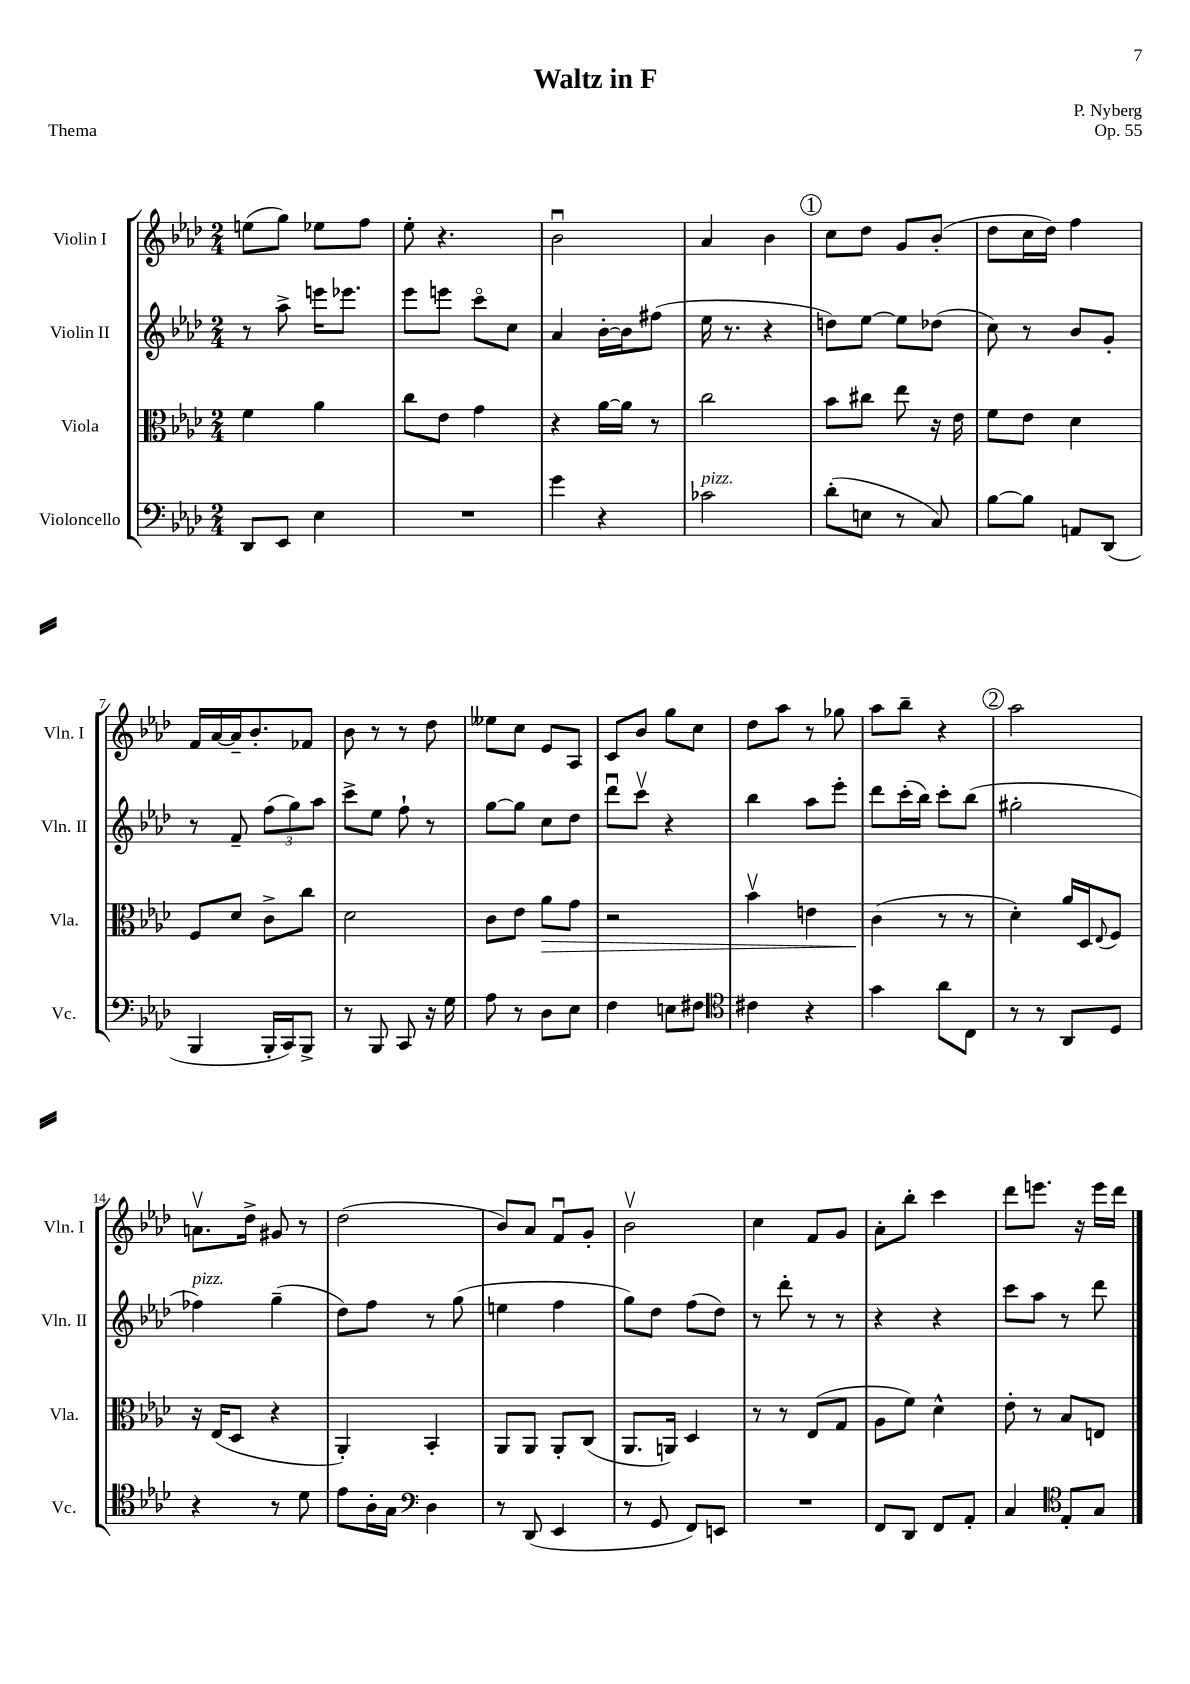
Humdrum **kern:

**kern	**kern	**kern	**kern
*staff4	*staff3	*staff2	*staff1
*clefF4	*clefC3	*clefG2	*clefG2
*k[b-e-a-d-]	*k[b-e-a-d-]	*k[b-e-a-d-]	*k[b-e-a-d-]
*M2/4	*M2/4	*M2/4	*M2/4
8DD-	4f	8r	(8ee
8EE-	.	8aa-^	8gg)
4E-	4a-	16eee	8ee-
.	.	8.eee-	.
.	.	.	8ff
=	=	=	=
2r	8cc	8eee-	8ee-'
.	8e-	8eee	4.r
.	4g	8ccco	.
.	.	8cc	.
=	=	=	=
4g	4r	4a-	2b-u
4r	[16a-	[16b-'	.
.	16a-]	16b-]	.
.	8r	(8ff#	.
=	=	=	=
2c-	2cc	16ee-	4a-
.	.	8.r	.
.	.	4r	4b-
=	=	=	=
(8d-'	8b-	8dd)	8cc
8E	8cc#	[8ee-	8dd-
8r	8ee-	8ee-]	8g
8C)	16r	(8dd-	(8b-'
.	16e-	.	.
=	=	=	=
[8B-	8f	8cc)	8dd-
8B-]	8e-	8r	16cc
.	.	.	16dd-)
8AA	4d-	8b-	4ff
(8DD-	.	8g'	.
=	=	=	=
4BBB-	8F	8r	16f
.	.	.	[16a-
.	8d-	8f~	16a-~]
.	.	.	8.b-'
16BBB-'	8c^	(12ff	.
16CC)	.	.	.
.	.	12gg)	.
8BBB-^	8cc	.	8f-
.	.	12aa-	.
=	=	=	=
8r	2d-	8ccc^	8b-
8BBB-	.	8ee-	8r
8CC	.	8ff`	8r
16r	.	8r	8dd-
16G	.	.	.
=	=	=	=
8A-	8c	[8gg	8ee--
8r	8e-	8gg]	8cc
8D-	8a-	8cc	8e-
8E-	8g	8dd-	8A-
=	=	=	=
4F	2r	8ddd-u	8c
.	.	8cccv	8b-
8E	.	4r	8gg
8F#	.	.	8cc
=	=	=	=
*clefC4	*	*	*
4c#	4b-v	4bb-	8dd-
.	.	.	8aa-
4r	4e	8aa-	8r
.	.	8eee-'	8gg-
=	=	=	=
4g	(4c	8ddd-	8aa-
.	.	(16ccc'	8bb-~
.	.	16bb-)	.
8a-	8r	8ccc'	4r
8C	8r	(8bb-	.
=	=	=	=
8r	4d-')	2gg#'	2aa-
8r	.	.	.
8AA-	16a-	.	.
.	16D-	.	.
.	8qqE-	.	.
8D-	8F	.	.
=	=	=	=
4r	16r	4ff-)	8.av
.	(16E-	.	.
.	8D-	.	.
.	.	.	16dd-^
8r	4r	(4gg~	8g#
8d-	.	.	8r
=	=	=	=
8e-	4AA-')	8dd-)	(2dd-
16A-'	.	8ff	.
16G	.	.	.
*clefF4	*	*	*
4D-	4BB-'	8r	.
.	.	(8gg	.
=	=	=	=
8r	8AA-	4ee	8b-)
(8DD-	8AA-	.	8a-
4EE-	8AA-'	4ff	8fu
.	(8C	.	8g'
=	=	=	=
8r	8.AA-	8gg)	2b-v
8GG	.	8dd-	.
.	16AA)	.	.
8FF)	4D-	(8ff	.
8EE	.	8dd-)	.
=	=	=	=
2r	8r	8r	4cc
.	8r	8ddd-'	.
.	(8E-	8r	8f
.	8G	8r	8g
=	=	=	=
8FF	8A-	4r	8a-'
8DD-	8f)	.	8bb-'
8FF	4d-^^	4r	4ccc
8AA-'	.	.	.
=	=	=	=
4C	8e-'	8ccc	8ddd-
.	8r	8aa-	8.eee
*clefC4	*	*	*
8E-'	8B-	8r	.
.	.	.	16r
8G	8E	8ddd-	16eee
.	.	.	16ddd-
==	==	==	==
*-	*-	*-	*-
